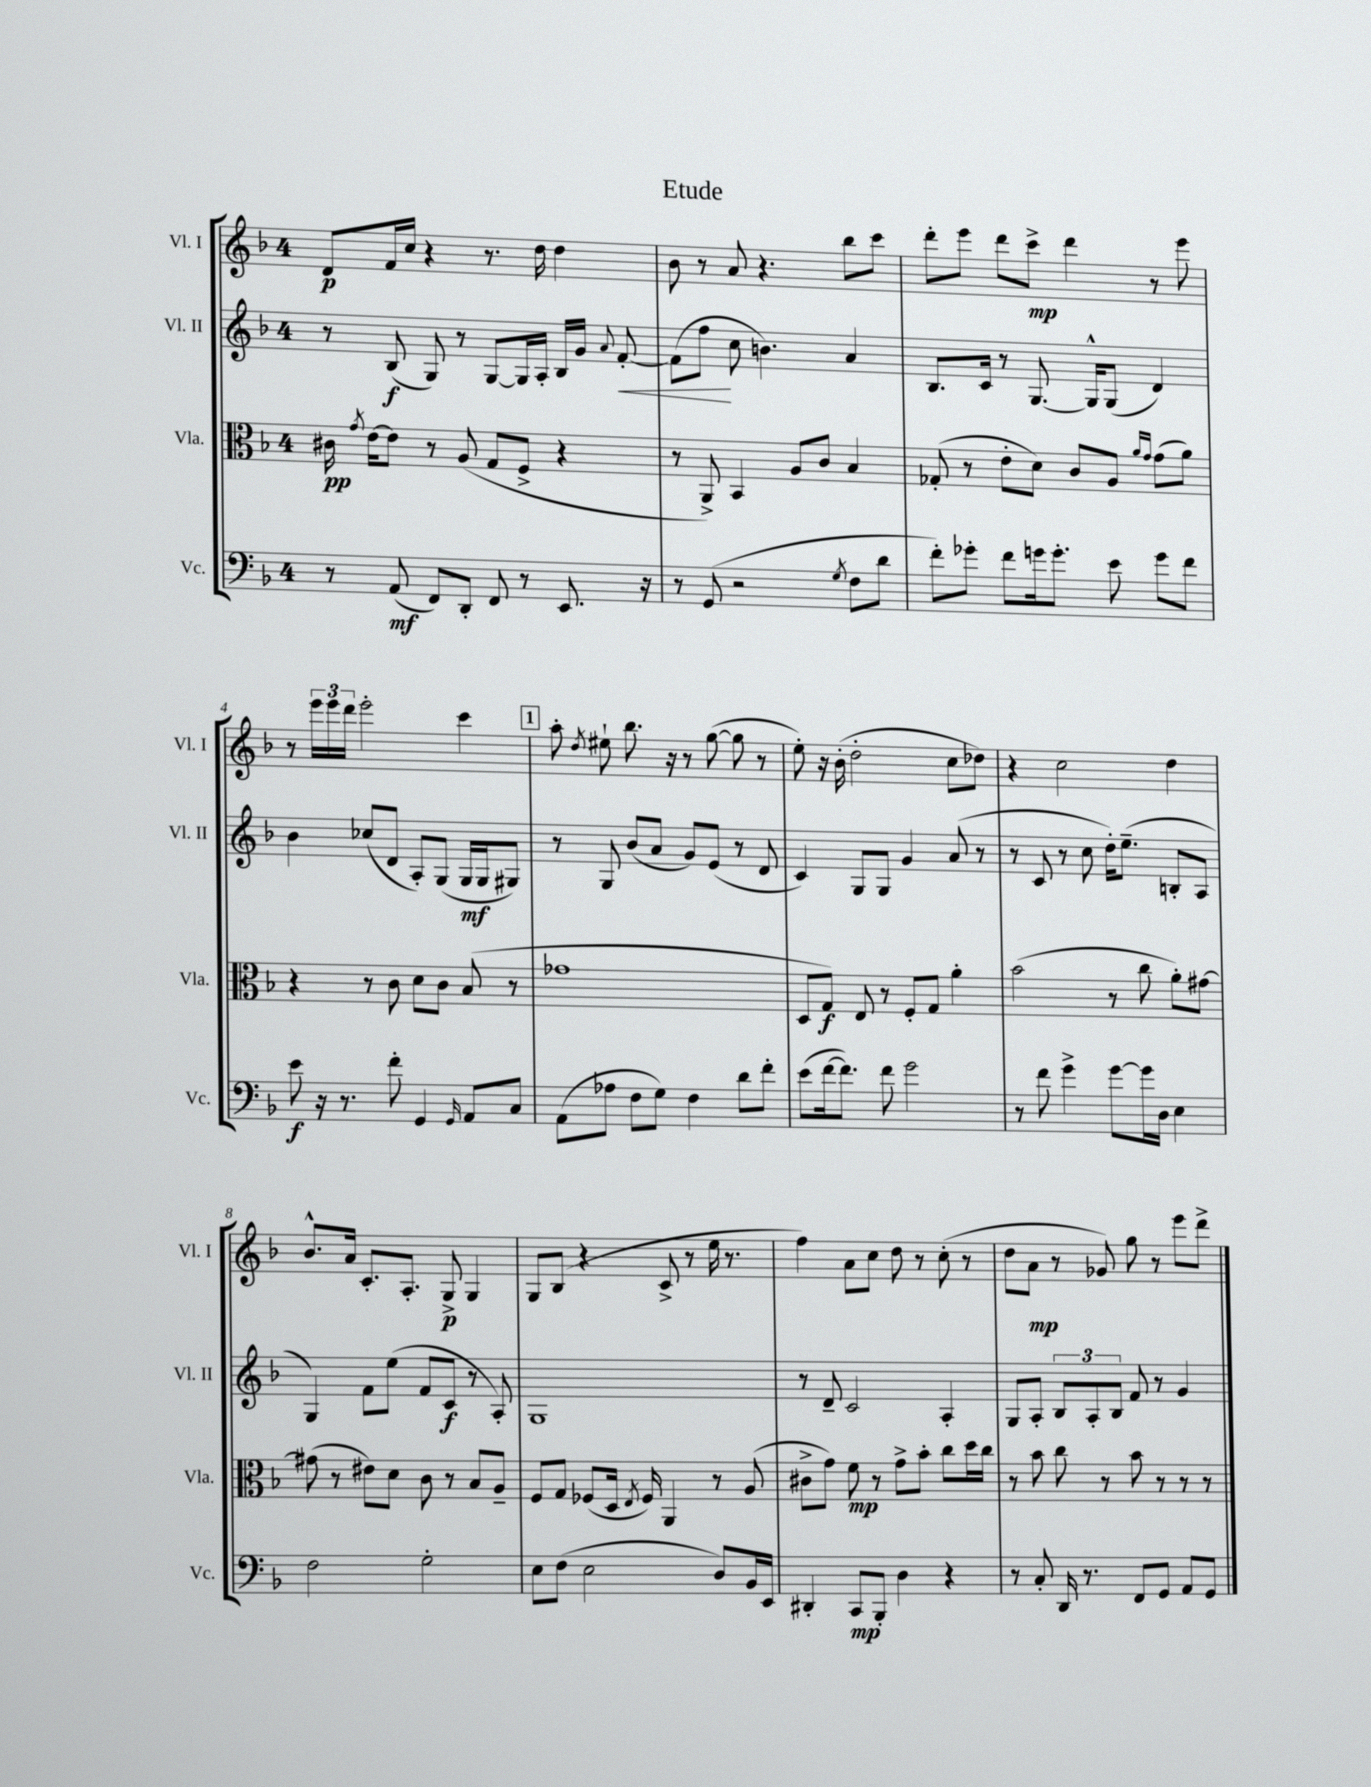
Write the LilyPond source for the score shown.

\header { title = "Etude" }
<<
\new StaffGroup <<
\new Staff = "s0" \with { instrumentName = "Vl. I" shortInstrumentName = "Vl. I" } {
    \clef treble \key f \major \once \override Staff.TimeSignature.style = #'single-digit \time 4/4
    \autoBeamOff d'8[\p f'16 c''16] r4 r8. d''16 d''4 |
    bes'8 r8 a'8 r4. bes''8[ c'''8] |
    d'''8[-. e'''8] d'''8[ c'''8]->\mp d'''4 r8 e'''8 |
    r8 \tuplet 3/2 { e'''16[ e'''16 d'''16] } e'''2-. c'''4 |
    \mark \markup { \box "1" } a''8-. \acciaccatura { d''8 } eis''8-! bes''8. r16 r8 g''8~( g''8 r8 |
    e''8-.) r16 bes'16-.( d''2-. c''8[ des''8]) |
    r4 c''2 d''4 |
    bes'8.[-^ a'16] c'8.[-. a8.]-. g8->\p g4 |
    g8[ bes8]( r4 c'8-> r8 e''16 r8. |
    f''4) a'8[ c''8] d''8 r8 c''8-.( r8 |
    d''8[ a'8]\mp r8 ges'8) g''8 r8 e'''8[ d'''8]-> \bar "|." |
}
\new Staff = "s1" \with { instrumentName = "Vl. II" shortInstrumentName = "Vl. II" } {
    \clef treble \key f \major \once \override Staff.TimeSignature.style = #'single-digit \time 4/4
    \autoBeamOff r8 bes8\f( g8) r8 g8[~ g16 a16]-. bes16[ g'16] \appoggiatura { a'8 } f'8~-.\< |
    f'8[( f''8]\! c''8 b'4.) a'4 |
    bes8.[ c'16] r8 g8.~ g16[-^ g8]( d'4) |
    bes'4 ces''8[( d'8] a8[-.) g8]( g16[\mf g16 gis8]) |
    \mark \markup { \box "1" } r8 g8 bes'8[( a'8] g'8[) e'8]( r8 d'8 |
    c'4) g8[ g8] g'4 a'8( r8 |
    r8 c'8 r8 c''8 d''16[-.) e''8.]--( b8[-. a8] |
    g4) f'8[ e''8]( f'8[ c'8]\f r8 a8-.) |
    g1 |
    r8 d'8-- c'2 a4-. |
    g8[ a8]-. \tuplet 3/2 { bes8[ a8-. bes8] } f'8 r8 g'4 \bar "|." |
}
\new Staff = "s2" \with { instrumentName = "Vla." shortInstrumentName = "Vla." } {
    \clef alto \key f \major \once \override Staff.TimeSignature.style = #'single-digit \time 4/4
    \autoBeamOff cis'16\pp \acciaccatura { g'8 } e'16[~ e'8] r8 a8( g8[ f8]-> r4 |
    r8 a,8->) bes,4 a8[ c'8] bes4 |
    ges8-.( r8 e'8[-. d'8]) c'8[ a8] \grace { a'16[ g'16] } g'8[( a'8]) |
    r4 r8 c'8 d'8[ c'8] bes8( r8 |
    \mark \markup { \box "1" } ges'1 |
    d8[ g8]\f) e8 r8 f8[-. g8] a'4-. |
    bes'2( r8 c''8 a'8[-.) gis'8]~ |
    gis'8( r8 eis'8[) d'8] c'8 r8 bes8[ a8]-- |
    f8[ g8] fes8[( d16] \acciaccatura { e8 } fes16) a,4 r8 a8( |
    cis'8[-> g'8]) f'8\mp r8 g'8[-> bes'8]-. c''8[ d''16 c''16] |
    r8 bes'8 c''8 r8 bes'8 r8 r8 r8 \bar "|." |
}
\new Staff = "s3" \with { instrumentName = "Vc." shortInstrumentName = "Vc." } {
    \clef bass \key f \major \once \override Staff.TimeSignature.style = #'single-digit \time 4/4
    \autoBeamOff r8 a,8\mf( f,8[) d,8]-. f,8 r8 e,8. r16 |
    r8 g,8( r2 \acciaccatura { g8 } f8[ d'8] |
    f'8[-.) ges'8]-. f'8[ g'16 g'8.]-. e'8 g'8[ f'8] |
    e'8\f r16 r8. f'8-. g,4 \grace { g,16 } a,8[ c8] |
    \mark \markup { \box "1" } a,8[( aes8] f8[ g8]) f4 d'8[ f'8]-. |
    e'8[( f'16~ f'8.]) f'8 g'2 |
    r8 f'8 g'4-> g'8[~ g'16 d16] e4 |
    f2 g2-. |
    e8[ f8]( e2 d8[) bes,16 e,16] |
    dis,4-. c,8[\mp bes,,8]-. d4 r4 |
    r8 c8-. d,16 r8. f,8[ g,8] a,8[ g,8] \bar "|." |
}
>>
>>
